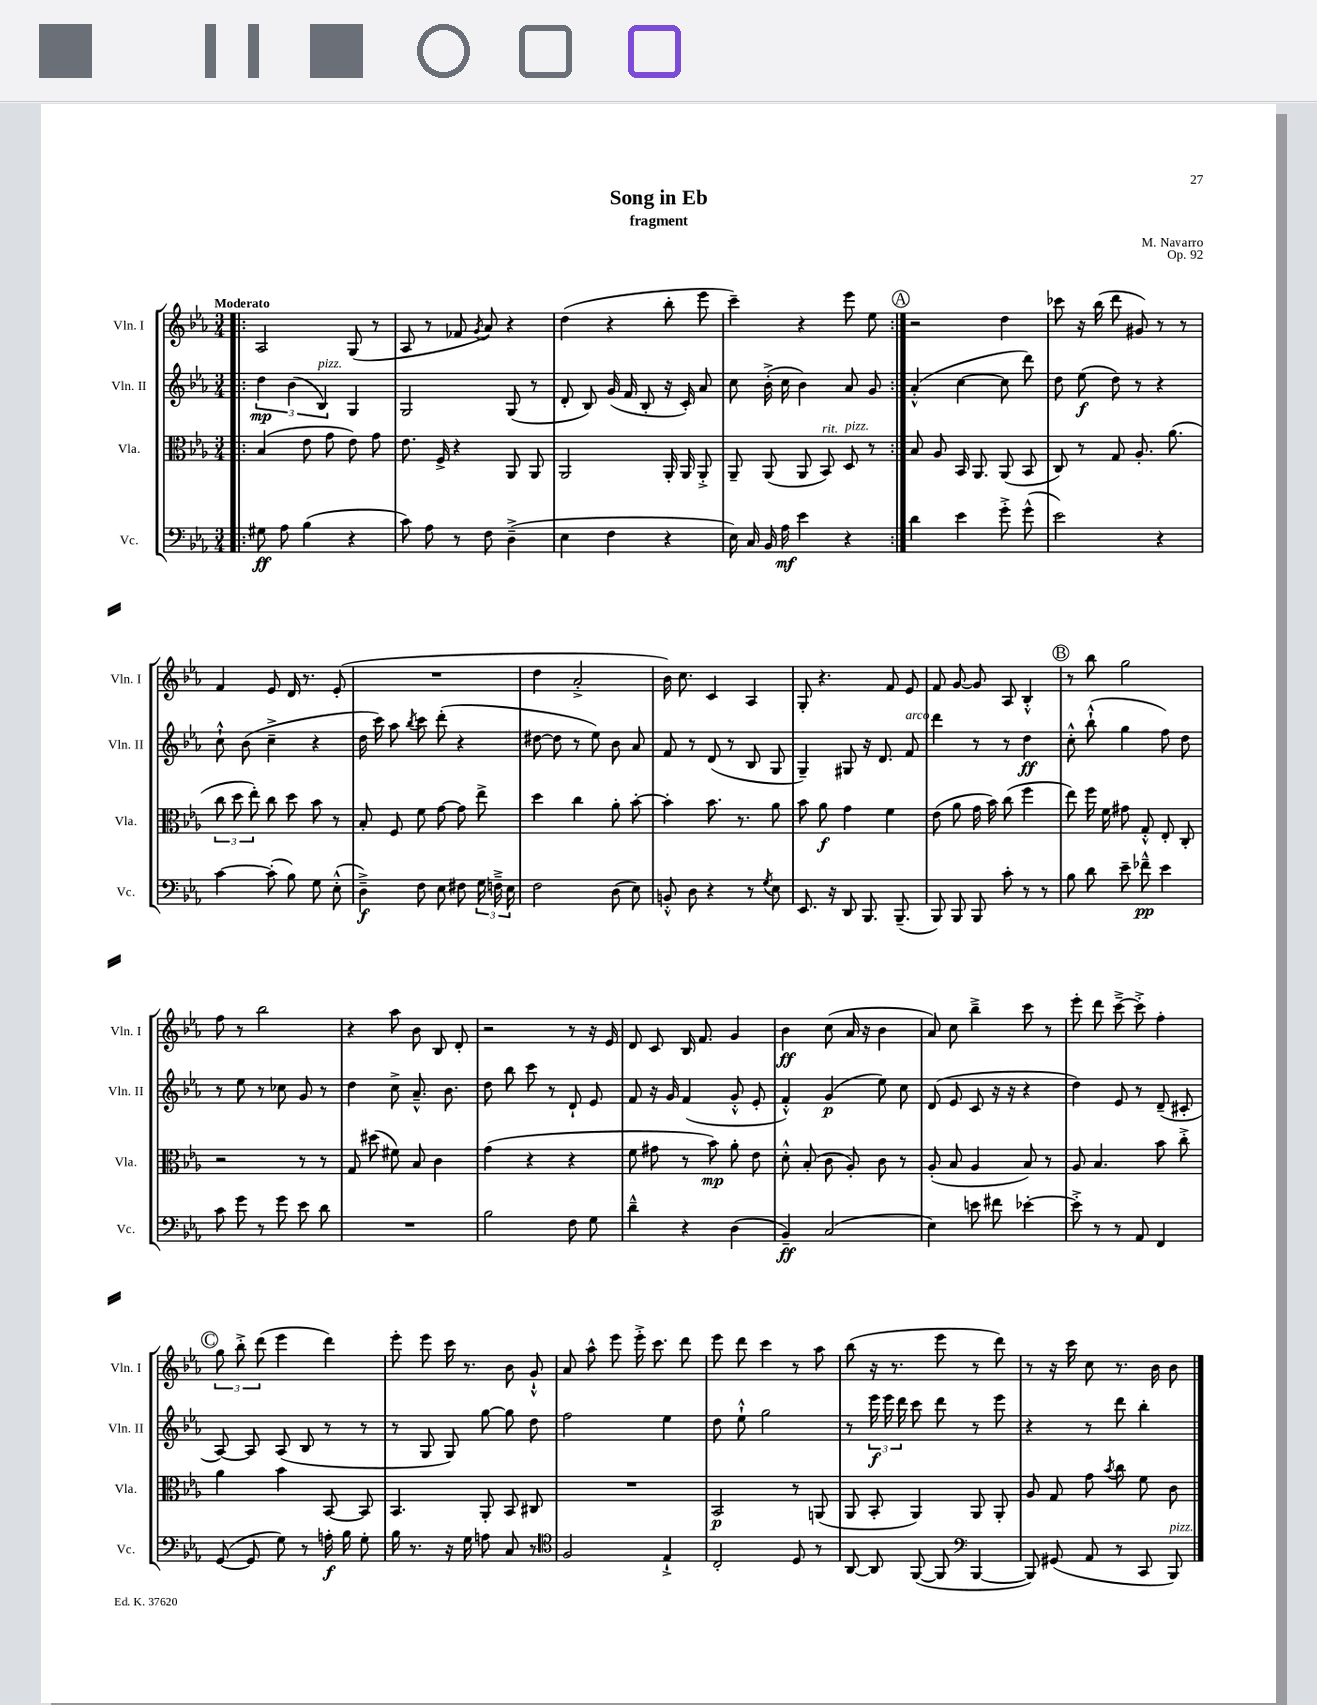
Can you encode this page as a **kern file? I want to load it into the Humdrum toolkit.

**kern	**dynam	**kern	**dynam	**kern	**dynam	**kern	**dynam
*part4	*part4	*part3	*part3	*part2	*part2	*part1	*part1
*staff4	*staff4	*staff3	*staff3	*staff2	*staff2	*staff1	*staff1
*I"Vc.	*	*I"Vla.	*	*I"Vln. II	*	*I"Vln. I	*
*I'Vc.	*	*I'Vla.	*	*I'Vln. II	*	*I'Vln. I	*
*clefF4	*	*clefC3	*	*clefG2	*	*clefG2	*
*k[b-e-a-]	*	*k[b-e-a-]	*	*k[b-e-a-]	*	*k[b-e-a-]	*
*M3/4	*	*M3/4	*	*M3/4	*	*M3/4	*
=1!|:	=1!|:	=1!|:	=1!|:	=1!|:	=1!|:	=1!|:	=1!|:
!	!	!	!	!	!	!LO:TX:a:B:t=Moderato	!
8G#X\	ff	(4B-/	.	6dd\	mp	2A-/	.
8A-\	.	.	.	.	.	.	.
.	.	.	.	(6b-\	.	.	.
(4B-\	.	8e-\	.	.	.	.	.
!	!	!	!	!LO:TX:a:i:t=pizz.	!	!	!
.	.	.	.	6B-/)	.	.	.
.	.	8g\	.	.	.	.	.
4r	.	8e-\)	.	4G/	.	(8G/	.
.	.	8g\	.	.	.	8r	.
=2	=2	=2	=2	=2	=2	=2	=2
8c\)	.	8.e-\	.	2G/	.	8A-/	.
8A-\	.	.	.	.	.	8r	.
.	.	16F^/	.	.	.	.	.
8r	.	4r	.	.	.	8f-X/	.
.	.	.	.	.	.	8qg/	.
8F\	.	.	.	.	.	8a-/)	.
(4D~^\	.	8AA-/	.	(8G/	.	4r	.
.	.	8AA-/	.	8r	.	.	.
=3	=3	=3	=3	=3	=3	=3	=3
4E-\	.	2AA-/	.	8d'/	.	(4dd\	.
.	.	.	.	8B-/)	.	.	.
4F\	.	.	.	(16g/	.	4r	.
.	.	.	.	16f/	.	.	.
.	.	.	.	8B-'/	.	.	.
4r	.	16AA-'/	.	16r	.	8bb-'\	.
.	.	16AA-/	.	16c'/)	.	.	.
.	.	8AA-'^/	.	8a-/	.	8eee-\	.
=4	=4	=4	=4	=4	=4	=4	=4
16E-\)	.	8AA-~/	.	8cc\	.	4ccc~\)	.
16C/	.	.	.	.	.	.	.
16BB-/	.	(8AA-/	.	(16b-'^\	.	.	.
16A-\	mf	.	.	16cc\	.	.	.
4e-\	.	8AA-/	.	4b-\)	.	4r	.
!	!	!LO:TX:a:i:t=rit.	!	!	!	!	!
.	.	8BB-/)	.	.	.	.	.
!	!	!LO:TX:a:i:t=pizz.	!	!	!	!	!
4r	.	8D/	.	8a-/	.	8eee-\	.
.	.	8r	.	8g/	.	8ee-\	.
!!LO:REH:place=s1:t=A
=5:|!	=5:|!	=5:|!	=5:|!	=5:|!	=5:|!	=5:|!	=5:|!
4d\	.	8B-/	.	(4a-'^^/	.	2r	.
.	.	8A-/	.	.	.	.	.
4e-\	.	16BB-/	.	[4cc\	.	.	.
.	.	8.AA-/	.	.	.	.	.
8g'^\	.	(8AA-/	.	8cc\]	.	4dd\	.
(8g^^\	.	8BB-/	.	8ddd\)	.	.	.
=6	=6	=6	=6	=6	=6	=6	=6
2e-\)	.	8C/)	.	8dd\	.	8ccc-X\	.
.	.	8r	.	(8ee-\	f	16r	.
.	.	.	.	.	.	(16bb-\	.
.	.	8G/	.	8dd\)	.	8ddd\	.
.	.	8.A-'/	.	8r	.	8g#X/)	.
4r	.	.	.	4r	.	8r	.
.	.	(8.a-\	.	.	.	.	.
.	.	.	.	.	.	8r	.
!!LO:LB:g=z
=7	=7	=7	=7	=7	=7	=7	=7
[4c\	.	12cc\	.	8cc`^^\	.	4f/	.
.	.	12dd\	.	.	.	.	.
.	.	.	.	(8b-\	.	.	.
.	.	12ee-'\)	.	.	.	.	.
(8c'\]	.	8cc\	.	4cc~^\	.	8e-/	.
8B-\)	.	8dd\	.	.	.	16d/	.
.	.	.	.	.	.	8.r	.
8G\	.	8b-\	.	4r	.	.	.
(8E-'^^\	.	8r	.	.	.	(8e-'/	.
=8	=8	=8	=8	=8	=8	=8	=8
4D~^\)	f	8B-'/	.	16dd\	.	2.r	.
.	.	.	.	16ccc\)	.	.	.
.	.	8F/	.	8aa-\	.	.	.
.	.	.	.	8qbb-/	.	.	.
8F\	.	8f\	.	8ccc\	.	.	.
8E-\	.	[8g\	.	(8ddd'\	.	.	.
8F#X\	.	8g\]	.	4r	.	.	.
24G\	.	8ee-^\	.	.	.	.	.
24Fn~^\	.	.	.	.	.	.	.
24E-\	.	.	.	.	.	.	.
=9	=9	=9	=9	=9	=9	=9	=9
2F\	.	4dd\	.	[8dd#X\	.	4dd\	.
.	.	.	.	8dd#\]	.	.	.
.	.	4cc\	.	8r	.	2a-'^/	.
.	.	.	.	8ee-\)	.	.	.
(8D\	.	8a-'\	.	8b-\	.	.	.
8E-\)	.	[8b-'\	.	8a-/	.	.	.
=10	=10	=10	=10	=10	=10	=10	=10
8BBn'^^/	.	4b-'\]	.	8f/	.	16b-\)	.
.	.	.	.	.	.	8.cc\	.
8D\	.	.	.	8r	.	.	.
4r	.	8.b-\	.	(8d/	.	4c/	.
.	.	.	.	8r	.	.	.
.	.	8.r	.	.	.	.	.
8r	.	.	.	8B-/	.	4A-/	.
8qG/	.	.	.	.	.	.	.
8E-\	.	8a-\	.	8G/	.	.	.
=11	=11	=11	=11	=11	=11	=11	=11
8.EE-/	.	8b-\	.	4G~/)	.	8G'/	.
.	.	8a-\	f	.	.	4.r	.
16r	.	.	.	.	.	.	.
8DD/	.	4g\	.	8G#X/	.	.	.
8.BBB-/	.	.	.	16r	.	.	.
.	.	.	.	8.d/	.	.	.
.	.	4f\	.	.	.	8f/	.
(8.BBB-~/	.	.	.	.	.	.	.
!	!	!	!	!LO:TX:a:i:t=arco	!	!	!
.	.	.	.	8f/	.	8e-/	.
=12	=12	=12	=12	=12	=12	=12	=12
8BBB-/)	.	(8e-\	.	4ddd\	.	8f/	.
8BBB-/	.	8a-\	.	.	.	[8g/	.
8BBB-/	.	16g\	.	8r	.	8g/]	.
.	.	16b-\)	.	.	.	.	.
8c'\	.	(8cc\	.	8r	.	8A-/	.
8r	.	4ff\	.	4dd\	ff	4B-'^^/	.
8r	.	.	.	.	.	.	.
!!LO:REH:place=s1:t=B
=13	=13	=13	=13	=13	=13	=13	=13
8B-\	.	8ee-\)	.	8cc'^^\	.	8r	.
8d\	.	16ff\	.	(8bb-`^^\	.	8bb-\	.
.	.	16f\	.	.	.	.	.
8e-~\	.	8g#X\	.	4gg\	.	2gg\	.
8f-X~^^\	pp	8G'^^/	.	.	.	.	.
4e-\	.	8E-'/	.	8ff\)	.	.	.
.	.	8C'/	.	8dd\	.	.	.
!!LO:LB:g=z
=14	=14	=14	=14	=14	=14	=14	=14
8c\	.	2r	.	8r	.	8ff\	.
8g\	.	.	.	8ee-\	.	8r	.
8r	.	.	.	8r	.	2bb-\	.
8g\	.	.	.	8cc-X\	.	.	.
8e-\	.	8r	.	8g/	.	.	.
8d\	.	8r	.	8r	.	.	.
=15	=15	=15	=15	=15	=15	=15	=15
2.r	.	8G/	.	4dd\	.	4r	.
.	.	(8dd#X\	.	.	.	.	.
.	.	8f#X\)	.	8cc^\	.	8aa-\	.
.	.	8B-/	.	8.a-~^^/	.	8b-\	.
.	.	4c\	.	.	.	8B-/	.
.	.	.	.	8.b-\	.	.	.
.	.	.	.	.	.	8d'/	.
=16	=16	=16	=16	=16	=16	=16	=16
2B-\	.	(4g\	.	8dd\	.	2r	.
.	.	.	.	8bb-\	.	.	.
.	.	4r	.	8ccc\	.	.	.
.	.	.	.	8r	.	.	.
8F\	.	4r	.	8d`/	.	8r	.
8G\	.	.	.	8e-/	.	16r	.
.	.	.	.	.	.	16e-/	.
=17	=17	=17	=17	=17	=17	=17	=17
4d~^^\	.	8f\	.	8f/	.	8d/	.
.	.	8g#X\	.	16r	.	8c/	.
.	.	.	.	16g/	.	.	.
4r	.	8r	.	(4f/	.	16B-/	.
.	.	.	.	.	.	8.f/	.
.	.	8b-\)	mp	.	.	.	.
(4D\	.	8a-'\	.	8g'^^/	.	4g/	.
.	.	8e-\	.	8e-'/	.	.	.
=18	=18	=18	=18	=18	=18	=18	=18
4BB-~/)	ff	8d'^^\	.	4f'^^/)	.	4b-\	ff
.	.	(8B-'/	.	.	.	.	.
(2C/	.	8c\	.	(4g/	p	(8cc\	.
.	.	8A-'/)	.	.	.	16a-/	.
.	.	.	.	.	.	16r	.
.	.	8c\	.	8ee-\)	.	4b-\	.
.	.	8r	.	8cc\	.	.	.
=19	=19	=19	=19	=19	=19	=19	=19
4E-\)	.	(8A-'/	.	(8d/	.	8a-/)	.
.	.	8B-/	.	8e-/	.	8cc\	.
8en\	.	4A-/	.	8c/	.	4bb-~^\	.
8f#X\	.	.	.	16r	.	.	.
.	.	.	.	16r	.	.	.
[4e-X'\	.	8B-/)	.	4r	.	8ccc\	.
.	.	8r	.	.	.	8r	.
=20	=20	=20	=20	=20	=20	=20	=20
8e-'^\]	.	8A-/	.	4dd\)	.	8eee-'\	.
8r	.	4.B-/	.	.	.	8ddd\	.
8r	.	.	.	8e-/	.	[8ccc~^\	.
8AA-/	.	.	.	8r	.	8ccc'^\]	.
4FF/	.	8b-\	.	(8d~/	.	4ff'\	.
.	.	8cc'^\	.	8c#X'/	.	.	.
!!LO:LB:g=z
!!LO:REH:place=s1:t=C
=21	=21	=21	=21	=21	=21	=21	=21
([8GG/	.	4a-\	.	[8A-/)	.	12gg\	.
.	.	.	.	.	.	12bb-'^\	.
8GG/]	.	.	.	8A-/]	.	.	.
.	.	.	.	.	.	(12ddd\	.
8G\)	.	4b-\	.	(8A-/	.	4eee-\	.
8r	.	.	.	8B-/	.	.	.
16An'\	f	[8BB-/	.	8r	.	4ddd\)	.
16B-\	.	.	.	.	.	.	.
8G'\	.	8BB-/]	.	8r	.	.	.
=22	=22	=22	=22	=22	=22	=22	=22
16B-\	.	4.BB-/	.	8r	.	8eee-'\	.
8.r	.	.	.	.	.	.	.
.	.	.	.	8G/	.	8eee-\	.
16r	.	.	.	8G/)	.	16ccc\	.
16G\	.	.	.	.	.	8.r	.
8An\	.	8AA-'/	.	[8gg\	.	.	.
8C/	.	8BB-/	.	8gg\]	.	8b-\	.
8r	.	8C#X/	.	8dd\	.	8g`^^/	.
=23	=23	=23	=23	=23	=23	=23	=23
*clefC4	*	*	*	*	*	*	*
2F/	.	2.r	.	2ff\	.	8a-/	.
.	.	.	.	.	.	8aa-^^\	.
.	.	.	.	.	.	8eee-\	.
.	.	.	.	.	.	16eee-'^\	.
.	.	.	.	.	.	8.ccc\	.
4E-`^/	.	.	.	4ee-\	.	.	.
.	.	.	.	.	.	8ddd\	.
=24	=24	=24	=24	=24	=24	=24	=24
2C'/	.	2BB-/	p	8dd\	.	8eee-\	.
.	.	.	.	8ee-`^^\	.	8ddd\	.
.	.	.	.	2gg\	.	4ccc\	.
8D/	.	8r	.	.	.	8r	.
8r	.	(8AAn/	.	.	.	8aa-\	.
=25	=25	=25	=25	=25	=25	=25	=25
[8AA-/	.	8AA-/	.	8r	.	(8bb-\	.
8AA-/]	.	8BB-'/	.	24eee-\	f	16r	.
.	.	.	.	24eee-\	.	.	.
.	.	.	.	.	.	8.r	.
.	.	.	.	24ddd\	.	.	.
([8FF/	.	4AA-/)	.	8ccc\	.	.	.
8FF/]	.	.	.	8ddd\	.	8eee-\	.
*clefF4	*	*	*	*	*	*	*
[4BBB-/	.	8AA-/	.	8r	.	8r	.
.	.	8AA-'/	.	8eee-\	.	8ddd\)	.
=26	=26	=26	=26	=26	=26	=26	=26
8BBB-/])	.	8A-/	.	4r	.	8r	.
(8GG#X/	.	8G/	.	.	.	16r	.
.	.	.	.	.	.	16ccc\	.
8AA-/	.	8g\	.	8r	.	8cc\	.
.	.	8qb-/	.	.	.	.	.
8r	.	8cc\	.	8ddd\	.	8.r	.
8CC/	.	8f\	.	4bb-'\	.	.	.
.	.	.	.	.	.	16b-\	.
!LO:TX:a:i:t=pizz.	!	!	!	!	!	!	!
8BBB-/)	.	8c\	.	.	.	8b-\	.
==	==	==	==	==	==	==	==
*-	*-	*-	*-	*-	*-	*-	*-
